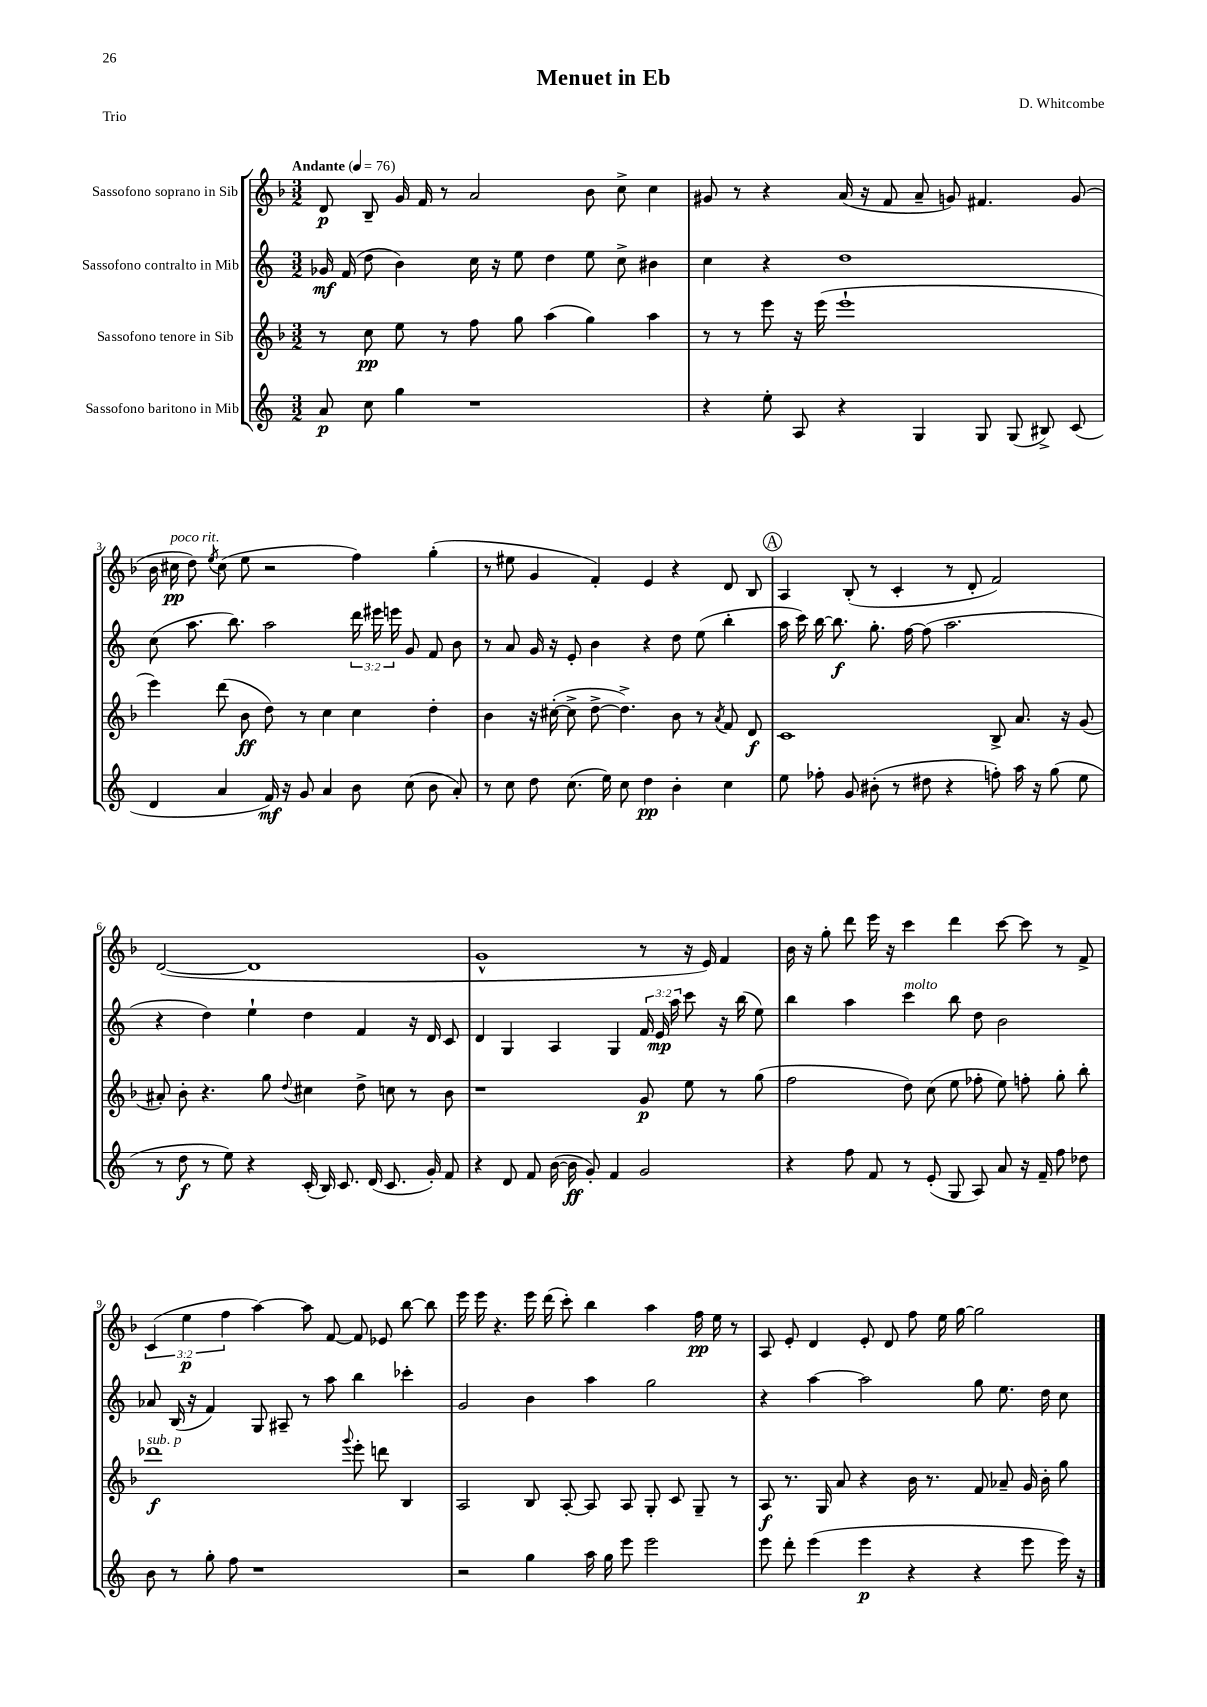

**kern	**dynam	**kern	**dynam	**kern	**dynam	**kern	**dynam
*part4	*part4	*part3	*part3	*part2	*part2	*part1	*part1
*staff4	*staff4	*staff3	*staff3	*staff2	*staff2	*staff1	*staff1
*I"Sassofono baritono in Mib	*	*I"Sassofono tenore in Sib	*	*I"Sassofono contralto in Mib	*	*I"Sassofono soprano in Sib	*
*clefG2	*	*clefG2	*	*clefG2	*	*clefG2	*
*k[]	*	*k[b-]	*	*k[]	*	*k[b-]	*
*M3/2	*	*M3/2	*	*M3/2	*	*M3/2	*
*MM76	*	*MM76	*	*MM76	*	*MM76	*
=1	=1	=1	=1	=1	=1	=1	=1
!	!	!	!	!	!	!LO:TX:a:B:t=Andante	!
8a/	p	8r	.	16g-X/	mf	8d/	p
.	.	.	.	(16f/	.	.	.
8cc\	.	8cc\	pp	8dd\	.	8B-~/	.
4gg\	.	8ee\	.	4b\)	.	16g/	.
.	.	.	.	.	.	16f/	.
.	.	8r	.	.	.	8r	.
1r	.	8ff\	.	16cc\	.	2a/	.
.	.	.	.	16r	.	.	.
.	.	8gg\	.	8ee\	.	.	.
.	.	(4aa\	.	4dd\	.	.	.
.	.	4gg\)	.	8ee\	.	8b-\	.
.	.	.	.	8cc^\	.	8cc^\	.
.	.	4aa\	.	4b#X\	.	4cc\	.
=2	=2	=2	=2	=2	=2	=2	=2
4r	.	8r	.	4cc\	.	8g#X/	.
.	.	8r	.	.	.	8r	.
8ee'\	.	8eee\	.	4r	.	4r	.
8A/	.	16r	.	.	.	.	.
.	.	(16eee\	.	.	.	.	.
4r	.	1eee`	.	1dd	.	(16a/	.
.	.	.	.	.	.	16r	.
.	.	.	.	.	.	8f/	.
4G/	.	.	.	.	.	8a~/	.
.	.	.	.	.	.	8gn/)	.
8G/	.	.	.	.	.	4.f#X/	.
(8G/	.	.	.	.	.	.	.
8B#X^/)	.	.	.	.	.	.	.
(8c/	.	.	.	.	.	(8g/	.
!!LO:LB:g=z
=3	=3	=3	=3	=3	=3	=3	=3
4d/	.	4eee\)	.	(8cc\	.	16b-\	.
!	!	!	!	!	!	!LO:TX:a:i:t=poco rit.	!
.	.	.	.	.	.	16cc#X\	pp
.	.	.	.	8.aa\	.	8dd\)	.
.	.	.	.	.	.	8qee/	.
4a/	.	(8ddd\	.	.	.	(8cc#\	.
.	.	.	.	8.bb\)	.	.	.
.	.	8b-\	ff	.	.	8ee\	.
16f/)	mf	8dd\)	.	2aa\	.	2r	.
16r	.	.	.	.	.	.	.
8g/	.	8r	.	.	.	.	.
4a/	.	4cc\	.	.	.	.	.
8b\	.	4cc\	.	24ddd\	.	4ff\)	.
.	.	.	.	24eee#X\	.	.	.
.	.	.	.	24eeen\	.	.	.
(8cc\	.	.	.	8g/	.	.	.
8b\	.	4dd'\	.	8f/	.	(4gg'\	.
8a'/)	.	.	.	8b\	.	.	.
=4	=4	=4	=4	=4	=4	=4	=4
8r	.	4b-\	.	8r	.	8r	.
8cc\	.	.	.	8a/	.	8ee#X\	.
8dd\	.	16r	.	16g/	.	4g/	.
.	.	([16cc#X'\	.	16r	.	.	.
(8.cc\	.	8cc#^\]	.	8e'/	.	.	.
.	.	[8dd^\	.	4b\	.	4f'/)	.
16ee\)	.	.	.	.	.	.	.
8cc\	.	4.dd^\])	.	.	.	.	.
4dd\	pp	.	.	4r	.	4e/	.
4b'\	.	8b-\	.	8dd\	.	4r	.
.	.	8r	.	(8ee\	.	.	.
.	.	8qa/	.	.	.	.	.
4cc\	.	8f/	.	4bb'\	.	8d/	.
.	.	8d/	f	.	.	8B-/	.
!!LO:REH:place=s1:t=A
=5	=5	=5	=5	=5	=5	=5	=5
8ee\	.	1c	.	16aa\	.	4A/	.
.	.	.	.	16ccc\)	.	.	.
8ff-X'\	.	.	.	[16bb\	.	.	.
.	.	.	.	8.bb\]	f	.	.
8g/	.	.	.	.	.	(8B-'/	.
(8b#X'\	.	.	.	8.gg'\	.	8r	.
8r	.	.	.	.	.	4c'/	.
.	.	.	.	[16ff\	.	.	.
8dd#X\	.	.	.	(8ff\]	.	.	.
4r	.	.	.	2.aa\	.	8r	.
.	.	.	.	.	.	8d'/	.
8ffn'\)	.	8B-^/	.	.	.	2f/)	.
16aa\	.	8.a/	.	.	.	.	.
16r	.	.	.	.	.	.	.
(8gg\	.	.	.	.	.	.	.
.	.	16r	.	.	.	.	.
8ee\	.	(8g/	.	.	.	.	.
!!LO:LB:g=z
=6	=6	=6	=6	=6	=6	=6	=6
8r	.	8a#X'/)	.	4r	.	([2d/	.
8dd\	f	8b-'\	.	.	.	.	.
8r	.	4.r	.	4dd\)	.	.	.
8ee\)	.	.	.	.	.	.	.
4r	.	.	.	4ee`\	.	1d]	.
.	.	8gg\	.	.	.	.	.
.	.	8qqdd/	.	.	.	.	.
(16c'/	.	4cc#X\	.	4dd\	.	.	.
16B/)	.	.	.	.	.	.	.
8.c/	.	.	.	.	.	.	.
.	.	8dd^\	.	4f/	.	.	.
(16d/	.	.	.	.	.	.	.
8.c/	.	8ccn\	.	.	.	.	.
.	.	8r	.	16r	.	.	.
16g'/)	.	.	.	16d/	.	.	.
8f/	.	8b-\	.	8c/	.	.	.
=7	=7	=7	=7	=7	=7	=7	=7
4r	.	1r	.	4d/	.	1g^^	.
8d/	.	.	.	4G/	.	.	.
8f/	.	.	.	.	.	.	.
([16b\	.	.	.	4A/	.	.	.
16b\]	ff	.	.	.	.	.	.
8g'/)	.	.	.	.	.	.	.
4f/	.	.	.	4G/	.	.	.
2g/	.	8g/	p	24f/	.	8r	.
.	.	.	.	24e/	mp	.	.
.	.	.	.	24aa\	.	.	.
.	.	8ee\	.	8ccc\	.	16r	.
.	.	.	.	.	.	16e/)	.
.	.	8r	.	16r	.	4f/	.
.	.	.	.	(16bb\	.	.	.
.	.	(8gg\	.	8ee\)	.	.	.
=8	=8	=8	=8	=8	=8	=8	=8
4r	.	2ff\	.	4bb\	.	16b-\	.
.	.	.	.	.	.	16r	.
.	.	.	.	.	.	8gg'\	.
8ff\	.	.	.	4aa\	.	8ddd\	.
8f/	.	.	.	.	.	16eee\	.
.	.	.	.	.	.	16r	.
!	!	!	!	!LO:TX:a:i:t=molto	!	!	!
8r	.	8dd\)	.	4ccc\	.	4ccc\	.
(8e'/	.	(8cc\	.	.	.	.	.
8G/	.	8ee\	.	8bb\	.	4ddd\	.
8A/)	.	8ff-X'\	.	8dd\	.	.	.
8a/	.	8ee\)	.	2b\	.	[8ccc\	.
16r	.	8ffn'\	.	.	.	8ccc\]	.
16f~/	.	.	.	.	.	.	.
8ff\	.	8gg'\	.	.	.	8r	.
8dd-X\	.	8bb-'\	.	.	.	8f^/	.
!!LO:LB:g=z
=9	=9	=9	=9	=9	=9	=9	=9
!	!	!LO:TX:a:i:t=sub. p	!	!	!	!	!
8b\	.	1ddd-X	f	8a-X/	.	(6c/	.
8r	.	.	.	(16B/	.	.	.
.	.	.	.	.	.	6ee\	p
.	.	.	.	16r	.	.	.
8gg'\	.	.	.	4f/)	.	.	.
.	.	.	.	.	.	6ff\	.
8ff\	.	.	.	.	.	.	.
1r	.	.	.	8G/	.	[4aa\)	.
.	.	.	.	8A#X~/	.	.	.
.	.	.	.	8r	.	8aa\]	.
.	.	.	.	8aa\	.	[8f/	.
.	.	8qqggg/	.	.	.	.	.
.	.	8eee'\	.	4bb\	.	8f/]	.
.	.	8dddn\	.	.	.	8e-X/	.
.	.	4B-/	.	4ccc-X'\	.	[8bb-\	.
.	.	.	.	.	.	8bb-\]	.
=10	=10	=10	=10	=10	=10	=10	=10
2r	.	2A/	.	2g/	.	16eee\	.
.	.	.	.	.	.	16eee\	.
.	.	.	.	.	.	4.r	.
4gg\	.	8B-/	.	4b\	.	16eee\	.
.	.	.	.	.	.	(16ddd\	.
.	.	[8A'/	.	.	.	8ccc'\)	.
16aa\	.	8A/]	.	4aa\	.	4bb-\	.
16gg\	.	.	.	.	.	.	.
8eee\	.	8A/	.	.	.	.	.
2eee\	.	8G'/	.	2gg\	.	4aa\	.
.	.	8c/	.	.	.	.	.
.	.	8G~/	.	.	.	16ff\	pp
.	.	.	.	.	.	16ee\	.
.	.	8r	.	.	.	8r	.
=11	=11	=11	=11	=11	=11	=11	=11
8eee\	.	8A/	f	4r	.	8A/	.
8ddd'\	.	8.r	.	.	.	8e'/	.
(4eee\	.	.	.	[4aa\	.	4d/	.
.	.	16G/	.	.	.	.	.
.	.	8a/	.	.	.	.	.
4eee\	p	4r	.	2aa\]	.	8e'/	.
.	.	.	.	.	.	8d/	.
4r	.	16b-\	.	.	.	8ff\	.
.	.	8.r	.	.	.	.	.
.	.	.	.	.	.	16ee\	.
.	.	.	.	.	.	[16gg\	.
4r	.	8f/	.	8gg\	.	2gg\]	.
.	.	8a-X~/	.	8.ee\	.	.	.
8eee\	.	16g/	.	.	.	.	.
.	.	16b-'\	.	16dd\	.	.	.
16eee\)	.	8gg\	.	8cc\	.	.	.
16r	.	.	.	.	.	.	.
==	==	==	==	==	==	==	==
*-	*-	*-	*-	*-	*-	*-	*-
